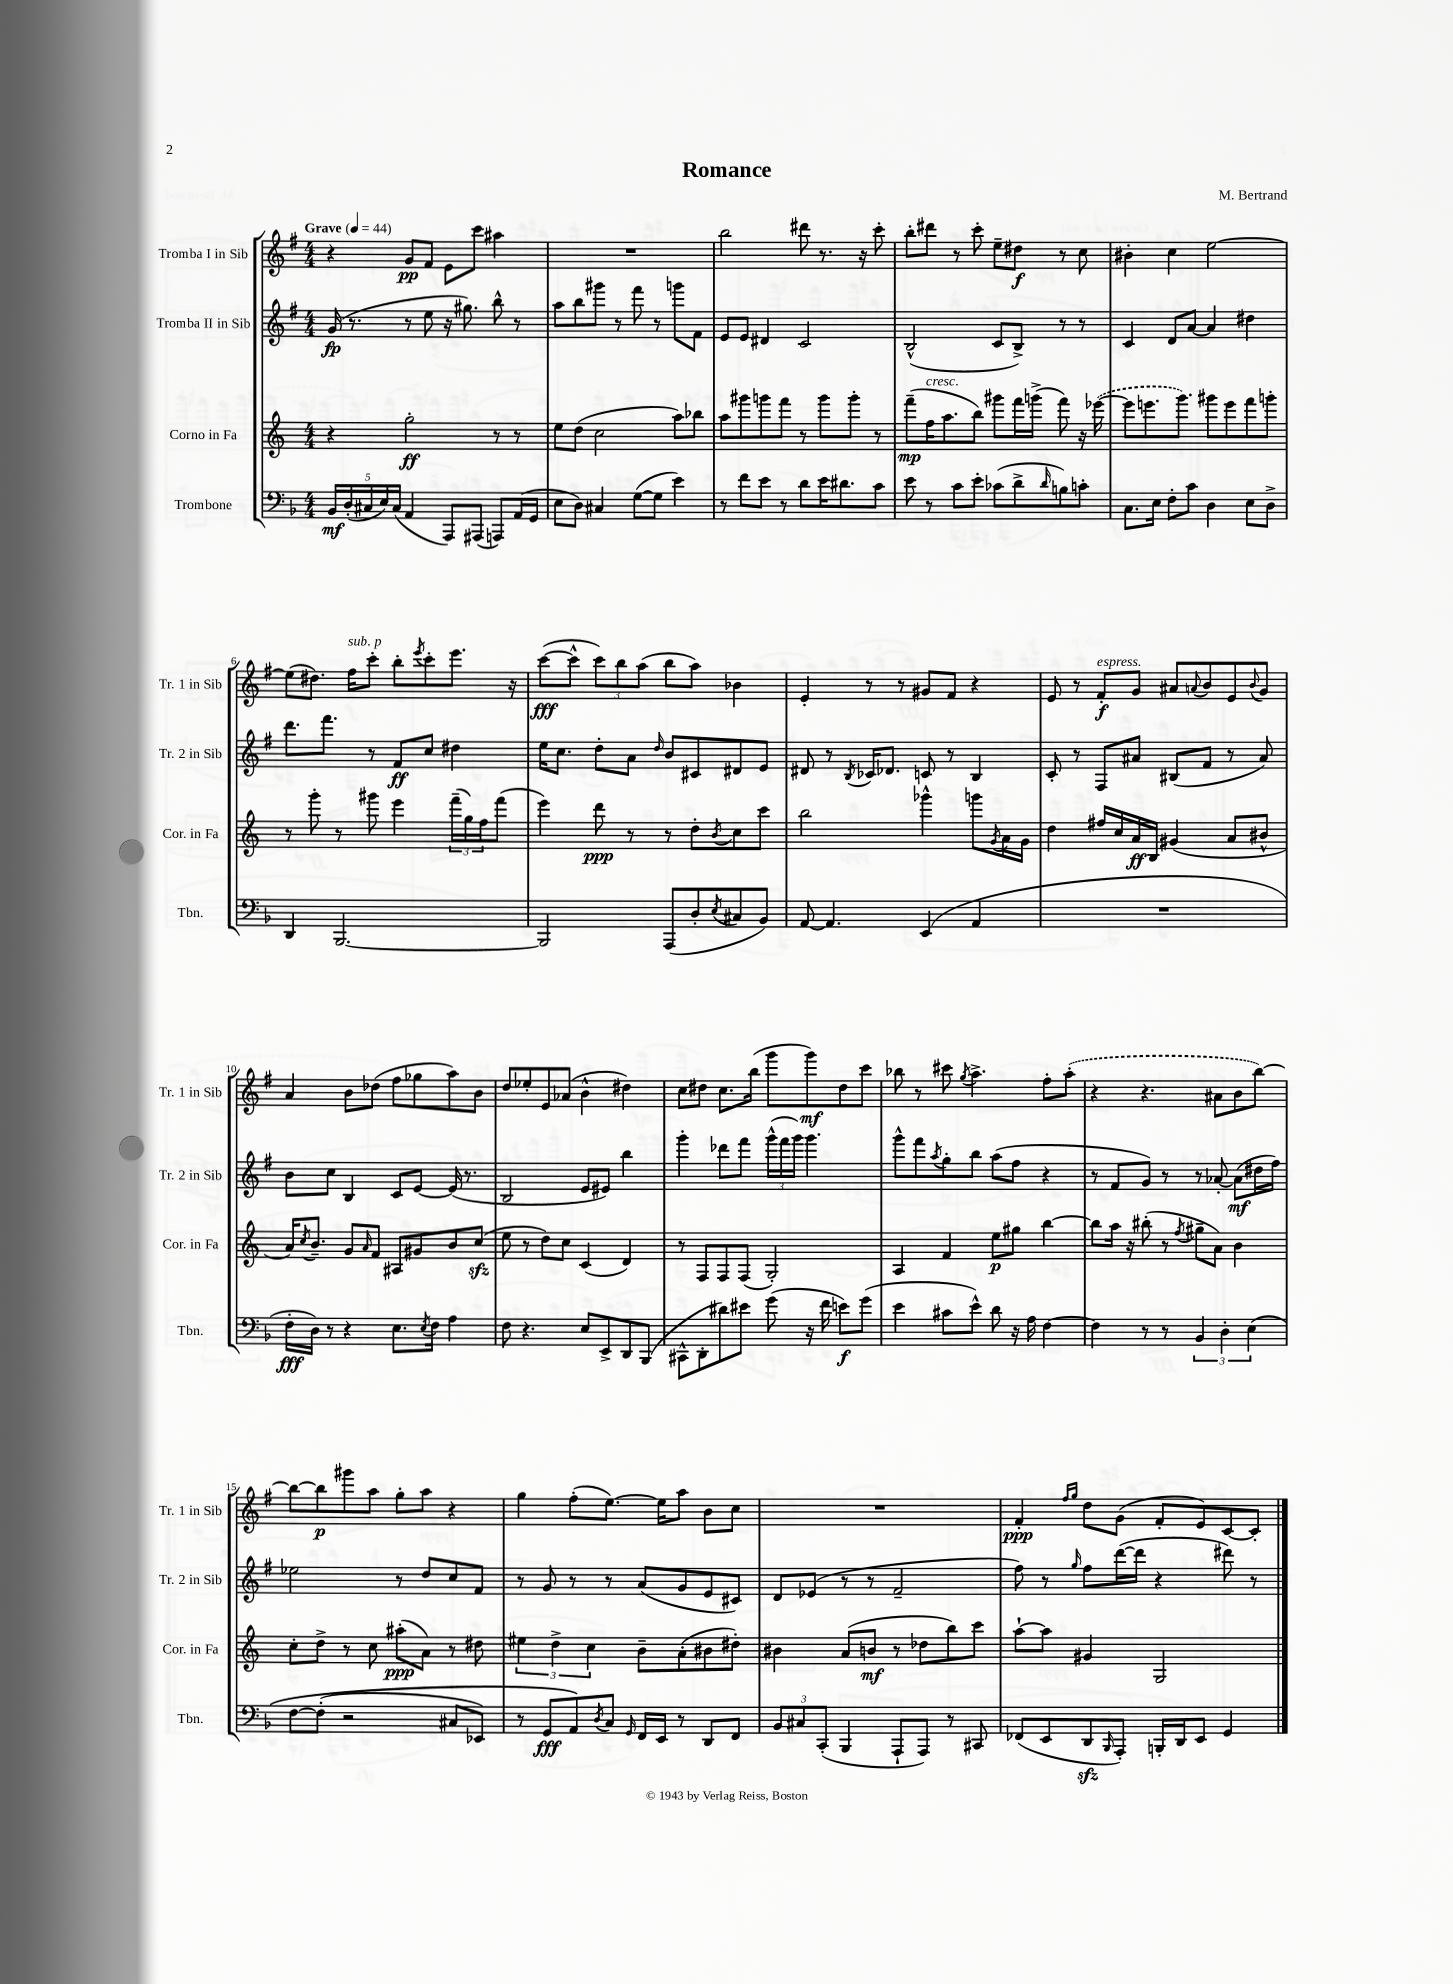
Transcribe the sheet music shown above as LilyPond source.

\header { title = "Romance" composer = "M. Bertrand" }
<<
\new StaffGroup <<
\new Staff = "s0" \with { instrumentName = "Tromba I in Sib" shortInstrumentName = "Tr. 1 in Sib" } {
    \clef treble \key g \major \numericTimeSignature \time 4/4 \tempo "Grave" 4 = 44
    r4 g'8\pp fis'8 e'8 c'''8 ais''4 |
    R1 |
    b''2 dis'''8 r8. r16 c'''8-. |
    b''8-. dis'''8 r8 c'''8-. e''8-- dis''8\f r8 c''8 |
    bis'4-. c''4 e''2~ |
    e''8( dis''8.) fis''16^\markup { \italic "sub. p" } c'''8-. b''8-. \acciaccatura { e'''8 } c'''8-. e'''8. r16 |
    c'''8~\fff( c'''8-^ \tuplet 3/2 { c'''8) b''8 a''8( } b''8 a''8) bes'4 |
    e'4-. r8 r8 gis'8 fis'8 r4 |
    e'8 r8 fis'8-.\f^\markup { \italic "espress." } g'8 ais'8 \appoggiatura { a'8 } b'8 e'8 \appoggiatura { b'8 } g'8 |
    a'4 b'8 des''8( fis''8 ges''8 a''8) b'8 |
    d''8 ees''8-. e'8 aes'8( b'4-^ dis''4) |
    c''8 dis''8 c''8. b''16( g'''8 g'''8\mf) dis''8 c'''8 |
    bes''8 r8 cis'''8 \acciaccatura { g''8 } a''4.-> fis''8-. \once \slurDashed a''8-.( |
    r4 r4. ais'8 b'8 b''8~) |
    b''8~ b''8\p gis'''8 a''8 g''8-. a''8 r4 |
    g''4 fis''8-.( e''8.~) e''16 a''8 b'8 c''8 |
    R1 |
    fis'4-.\ppp \grace { fis''16 g''16 } d''8 g'8( fis'8-. e'8) c'8~ c'8-. \bar "|." |
}
\new Staff = "s1" \with { instrumentName = "Tromba II in Sib" shortInstrumentName = "Tr. 2 in Sib" } {
    \clef treble \key g \major \numericTimeSignature \time 4/4
    g'16\fp( r8. r8 e''8 r16 gis''8.) b''8-^ r8 |
    a''8 b''8 gis'''8 r8 fis'''8 r8 g'''8 fis'8 |
    e'8 e'8 dis'4 c'2 |
    b2-^( c'8 b8->) r8 r8 |
    c'4 d'8 a'8~ a'4 dis''4 |
    d'''8. fis'''8. r8 fis'8\ff c''8 dis''4 |
    e''16 c''8. d''8-. a'8 \grace { d''16 } b'8 cis'8 dis'8 e'8 |
    dis'8 r8 \acciaccatura { b8 } ces'16 des'8. c'8 r8 b4 |
    c'8-. r8 fis8 ais'8 bis8( fis'8 r8 ais'8) |
    b'8 c''8 b4 c'8 e'8~ e'16( r8. |
    b2 e'8 eis'8) b''4 |
    g'''4-. des'''8 fis'''8 \tuplet 3/2 { g'''16-^( fis'''16 g'''16) } g'''4. |
    g'''8-^ fis'''8 \acciaccatura { a''8 } g''8-. b''8 a''8( fis''8 r4 |
    r8 fis'8 g'8) r8 r8 aes'8~-. aes'8\mf( dis''16 fis''16) |
    ees''2 r8 d''8 c''8 fis'8 |
    r8 g'8 r8 r8 a'8( g'8 e'8 cis'8) |
    d'8 ees'8( r8 r8 fis'2-- |
    fis''8) r8 \grace { g''16 } fis''8 d'''16~( d'''16 r4 dis'''8) r8 \bar "|." |
}
\new Staff = "s2" \with { instrumentName = "Corno in Fa" shortInstrumentName = "Cor. in Fa" } {
    \clef treble \key c \major \numericTimeSignature \time 4/4
    r4 g''2-.\ff r8 r8 |
    e''8 d''8( c''2 a''8) bes''8 |
    a''8 gis'''8 g'''8 f'''8 r8 g'''8 g'''8-. r8 |
    f'''8--\mp( f''16^\markup { \italic "cresc." } a''8. b''8) gis'''8 f'''16 g'''16->( f'''8) r16 \once \slurDashed ees'''16~( |
    ees'''8 e'''8. g'''8.) gis'''8 e'''8 f'''8 g'''8-. |
    r8 g'''8-. r8 gis'''8 e'''4 \tuplet 3/2 { f'''16--( g''16) f''16 } f'''8( |
    e'''4) d'''8\ppp r8 r8 d''8-. \acciaccatura { b'8 } c''8 c'''8 |
    b''2 ges'''4-^ g'''8 \acciaccatura { g'8 } a'16 g'16 |
    d''4 fis''16 c''16 a'16\ff b16 gis'4( a'8 bis'8-^ |
    a'16) \acciaccatura { c''8 } b'8.-- g'8 \grace { a'16 } f'8 ais8 gis'8 b'8 c''8\sfz( |
    e''8 r8 d''8) c''8 c'4( d'4) |
    r8 f8 f8 f8( g2-.) |
    a4 f'4 e''8\p gis''8 b''4~ |
    b''8 a''16 r16 bis''8-.( r8 \acciaccatura { f''8 } gis''8-- a'8) b'4 |
    c''8-. d''8-> r8 c''8 ais''8-.\ppp( a'8) r8 dis''8 |
    \tuplet 3/2 { eis''4 d''4-> c''4 } b'8-- a'8-.( bis'8 dis''8-.) |
    bis'4 a'8( b'8\mf r8 des''8 b''8) c'''8 |
    a''8~-! a''8 gis'4 g2 \bar "|." |
}
\new Staff = "s3" \with { instrumentName = "Trombone" shortInstrumentName = "Tbn." } {
    \clef bass \key f \major \numericTimeSignature \time 4/4
    \tuplet 5/4 { bes,16\mf d16-.( cis16 e16) cis16( } a,4 a,,8) ais,,8( a,,8) a,16( g,16 |
    e8 d8) cis4 g8~( g8 e'4) |
    r8 f'8 e'8 r8 d'8 e'16 dis'8. c'8 |
    e'8 r8 c'8 e'8-. ces'8( d'8-> \grace { d'16 } b8) c'8-. |
    c8. e16 f8-. c'8 d4 e8 d8-> |
    d,4 bes,,2.~ |
    bes,,2 a,,8( d8-. \acciaccatura { e8 } cis8 bes,8) |
    a,8~ a,4. e,4( a,4 |
    R1 |
    f16-.\fff d16) r8 r4 e8. \acciaccatura { e8 } f16 a4 |
    f8 r4. e8 e,8-> d,8 bes,,8( |
    cis,8-^ d,8-. dis'8) eis'8 g'8( r16 f'16 e'8\f) g'8( |
    e'4 cis'8 e'8-^) d'8 r16 a16 f4~ |
    f4 r8 r8 \tuplet 3/2 { bes,4 d4-. e4\( } |
    f8~ f8-.( r2 cis8 ees,8) |
    r8 g,8\fff a,8\) \acciaccatura { d8 } c8 \grace { g,16 } f,16 e,16 r8 d,8 f,8 |
    \tuplet 3/2 { bes,8 cis8 c,8-.( } bes,,4 a,,8-! a,,8) r8 cis,8 |
    fes,8( e,8 d,8\sfz \grace { bes,,16 } a,,8-.) b,,16-. d,16 e,8 g,4 \bar "|." |
}
>>
>>
